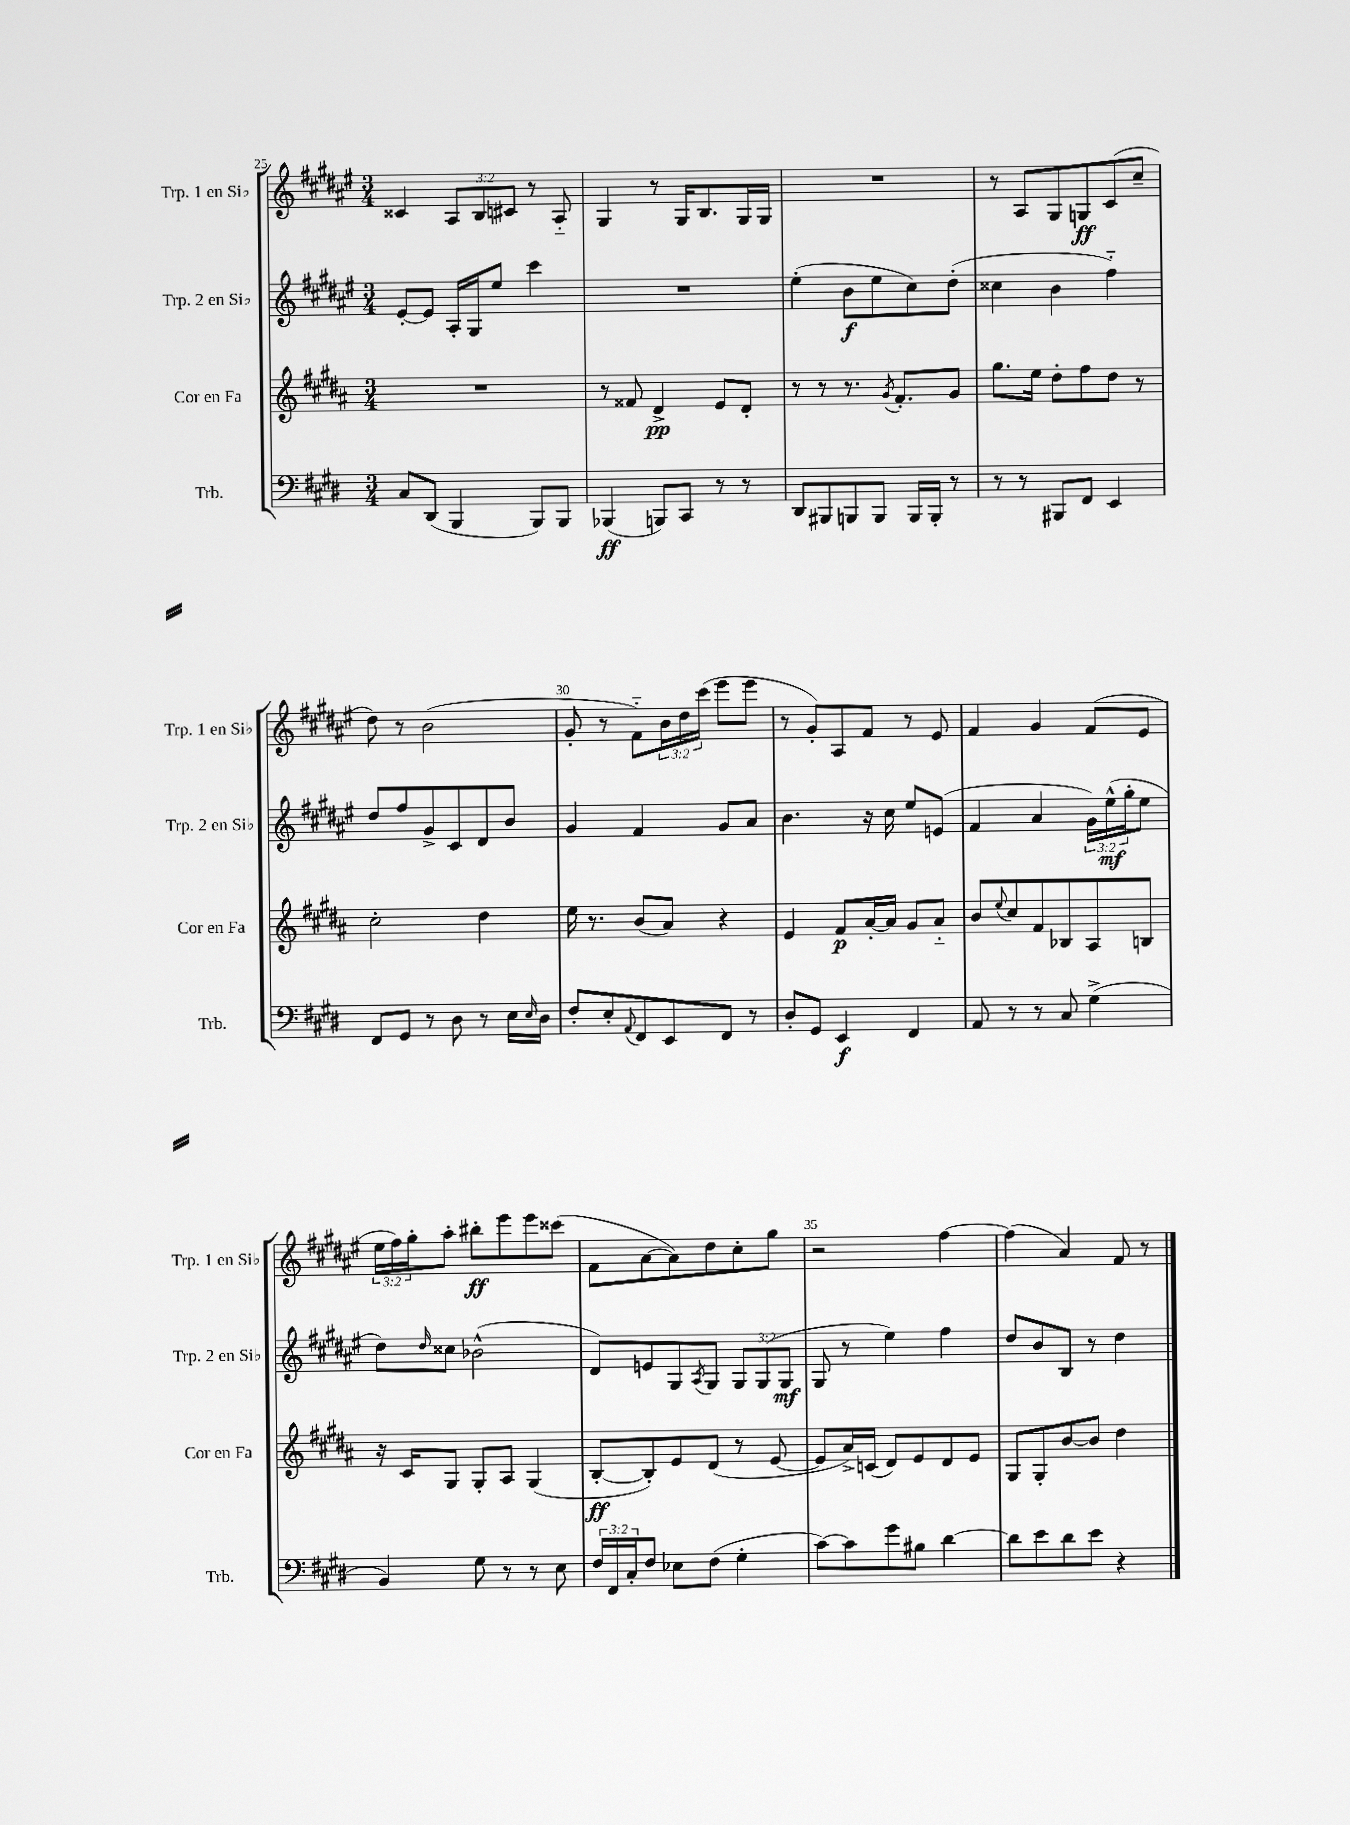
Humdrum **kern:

**kern	**kern	**kern	**kern
*staff4	*staff3	*staff2	*staff1
*clefF4	*clefG2	*clefG2	*clefG2
*k[f#c#g#d#]	*k[f#c#g#d#a#]	*k[f#c#g#d#a#e#]	*k[f#c#g#d#a#e#]
*M3/4	*M3/4	*M3/4	*M3/4
8C#/L	2.r	[8e#'/L	4c##/
(8DD#/J	.	8e#/]J	.
4BBB/	.	16A#'/LL	12A#/L
.	.	16G#/J	.
.	.	.	12B/
.	.	8ee#/J	.
.	.	.	12c#/J
8BBB/L)	.	4ccc#\	8r
8BBB/J	.	.	8A#'~/
=	=	=	=
(4BBB-/	8r	2.r	4G#/
.	8f##/	.	.
8BBB/L)	4d#^/	.	8r
8CC#/J	.	.	16G#/LK
.	.	.	8.B/
8r	8e/L	.	.
8r	8d#'/J	.	16G#/L
.	.	.	16G#/JJ
=	=	=	=
8DD#/L	8r	(4ee#'\	2.r
8BBB#/	8r	.	.
8BBB/	8.r	8b\L	.
8BBB/J	.	8ee#\	.
.	8qg#/	.	.
.	8.f#'/L	.	.
16BBB/LL	.	8cc#\)	.
16BBB'/JJ	.	.	.
8r	8g#/J	(8dd#'\J	.
=	=	=	=
8r	8.gg#\L	4cc##\	8r
8r	.	.	8A#/L
.	16ee\Jk	.	.
8BBB#/L	8dd#'\L	4b\	8G#/
8FF#/J	8ff#\	.	8G/
4EE/	8dd#\J	4ff#'~\)	(8c#/
.	8r	.	8cc#~/J
=	=	=	=
8FF#/L	2cc#'\	8dd#/L	8dd#\)
8GG#/J	.	8ff#/	8r
8r	.	8g#^/	(2b\
8D#\	.	8c#/	.
8r	4dd#\	8d#/	.
16E\LL	.	8b/J	.
16qqE/	.	.	.
16D#\JJ	.	.	.
=	=	=	=
8F#'/L	16ee\	4g#/	8g#'/
.	8.r	.	.
8E'/	.	.	8r
8qqAA/	.	.	.
8FF#/	(8b/L	4f#/	8f#'~\L)
8EE/	8a#/J)	.	24b\L
.	.	.	24dd#\
.	.	.	(24ccc#\JJ
8FF#/J	4r	8g#/L	8eee#\L
8r	.	8a#/J	8eee#\J
=	=	=	=
8D#'/L	4e/	4.b\	8r
8GG#/J	.	.	8g#'/L)
4EE/	8f#/L	.	8A#/
.	[16a#'/L	16r	8f#/J
.	16a#/]JJ	16cc#\	.
4FF#/	8g#/L	8ee#/L	8r
.	8a#'~/J	(8e/J	8e#/
=	=	=	=
8AA/	8b/L	4f#/	4f#/
.	8qqee/	.	.
8r	8cc#/	.	.
8r	8f#/	4a#/	4g#/
8C#/	8B-/	.	.
(4G#^\	8A#/	24g#\LL)	(8f#/L
.	.	(24ee#^^\	.
.	.	24gg#'\J	.
.	8B/J	8ee#\J	8e#/J
=	=	=	=
4BB/)	16r	8dd#\L)	24ee#\LL
.	.	.	24ff#\)
.	16c#/LK	.	.
.	.	.	24gg#'\J
.	.	16qqdd#/	.
.	8G#/J	8cc##\J	8aa#'\J
8G#\	8G#'/L	(2b-^^\	8bb#'\L
8r	8A#/J	.	8eee#\
8r	(4G#/	.	8eee#\
8E\	.	.	(8ccc##\J
=	=	=	=
24F#/LL	[8B'/L	8d#/L)	8f#\L
24FF#/	.	.	.
24C#'/J	.	.	.
8F#/J	8B'/])	8e/	[8a#\
8E-\L	8e/	8G#/	8a#\])
.	.	8qA#/	.
(8F#\J	(8d#/J	8G#/J	8dd#\
4G#'\	8r	12G#/L	8cc#'\
.	.	(12G#/	.
.	[8e/	.	8gg#\J
.	.	12G#/J	.
=	=	=	=
[8c#\L)	8e/]L	8G#/	2r
8c#\]	16a#^/L)	8r	.
.	(16c/JJ	.	.
8g#\	8d#/L)	4ee#\)	.
8B#\J	8e/	.	.
[4d#\	8d#/	4ff#\	[4ff#\
.	8e/J	.	.
=	=	=	=
8d#\]L	8G#/L	8dd#/L	(4ff#\]
8e\	8G#'/	8b/	.
8d#\	[8b/	8B/J	4a#/)
8e\J	8b/]J	8r	.
4r	4dd#\	4dd#\	8f#/
.	.	.	8r
==	==	==	==
*-	*-	*-	*-
